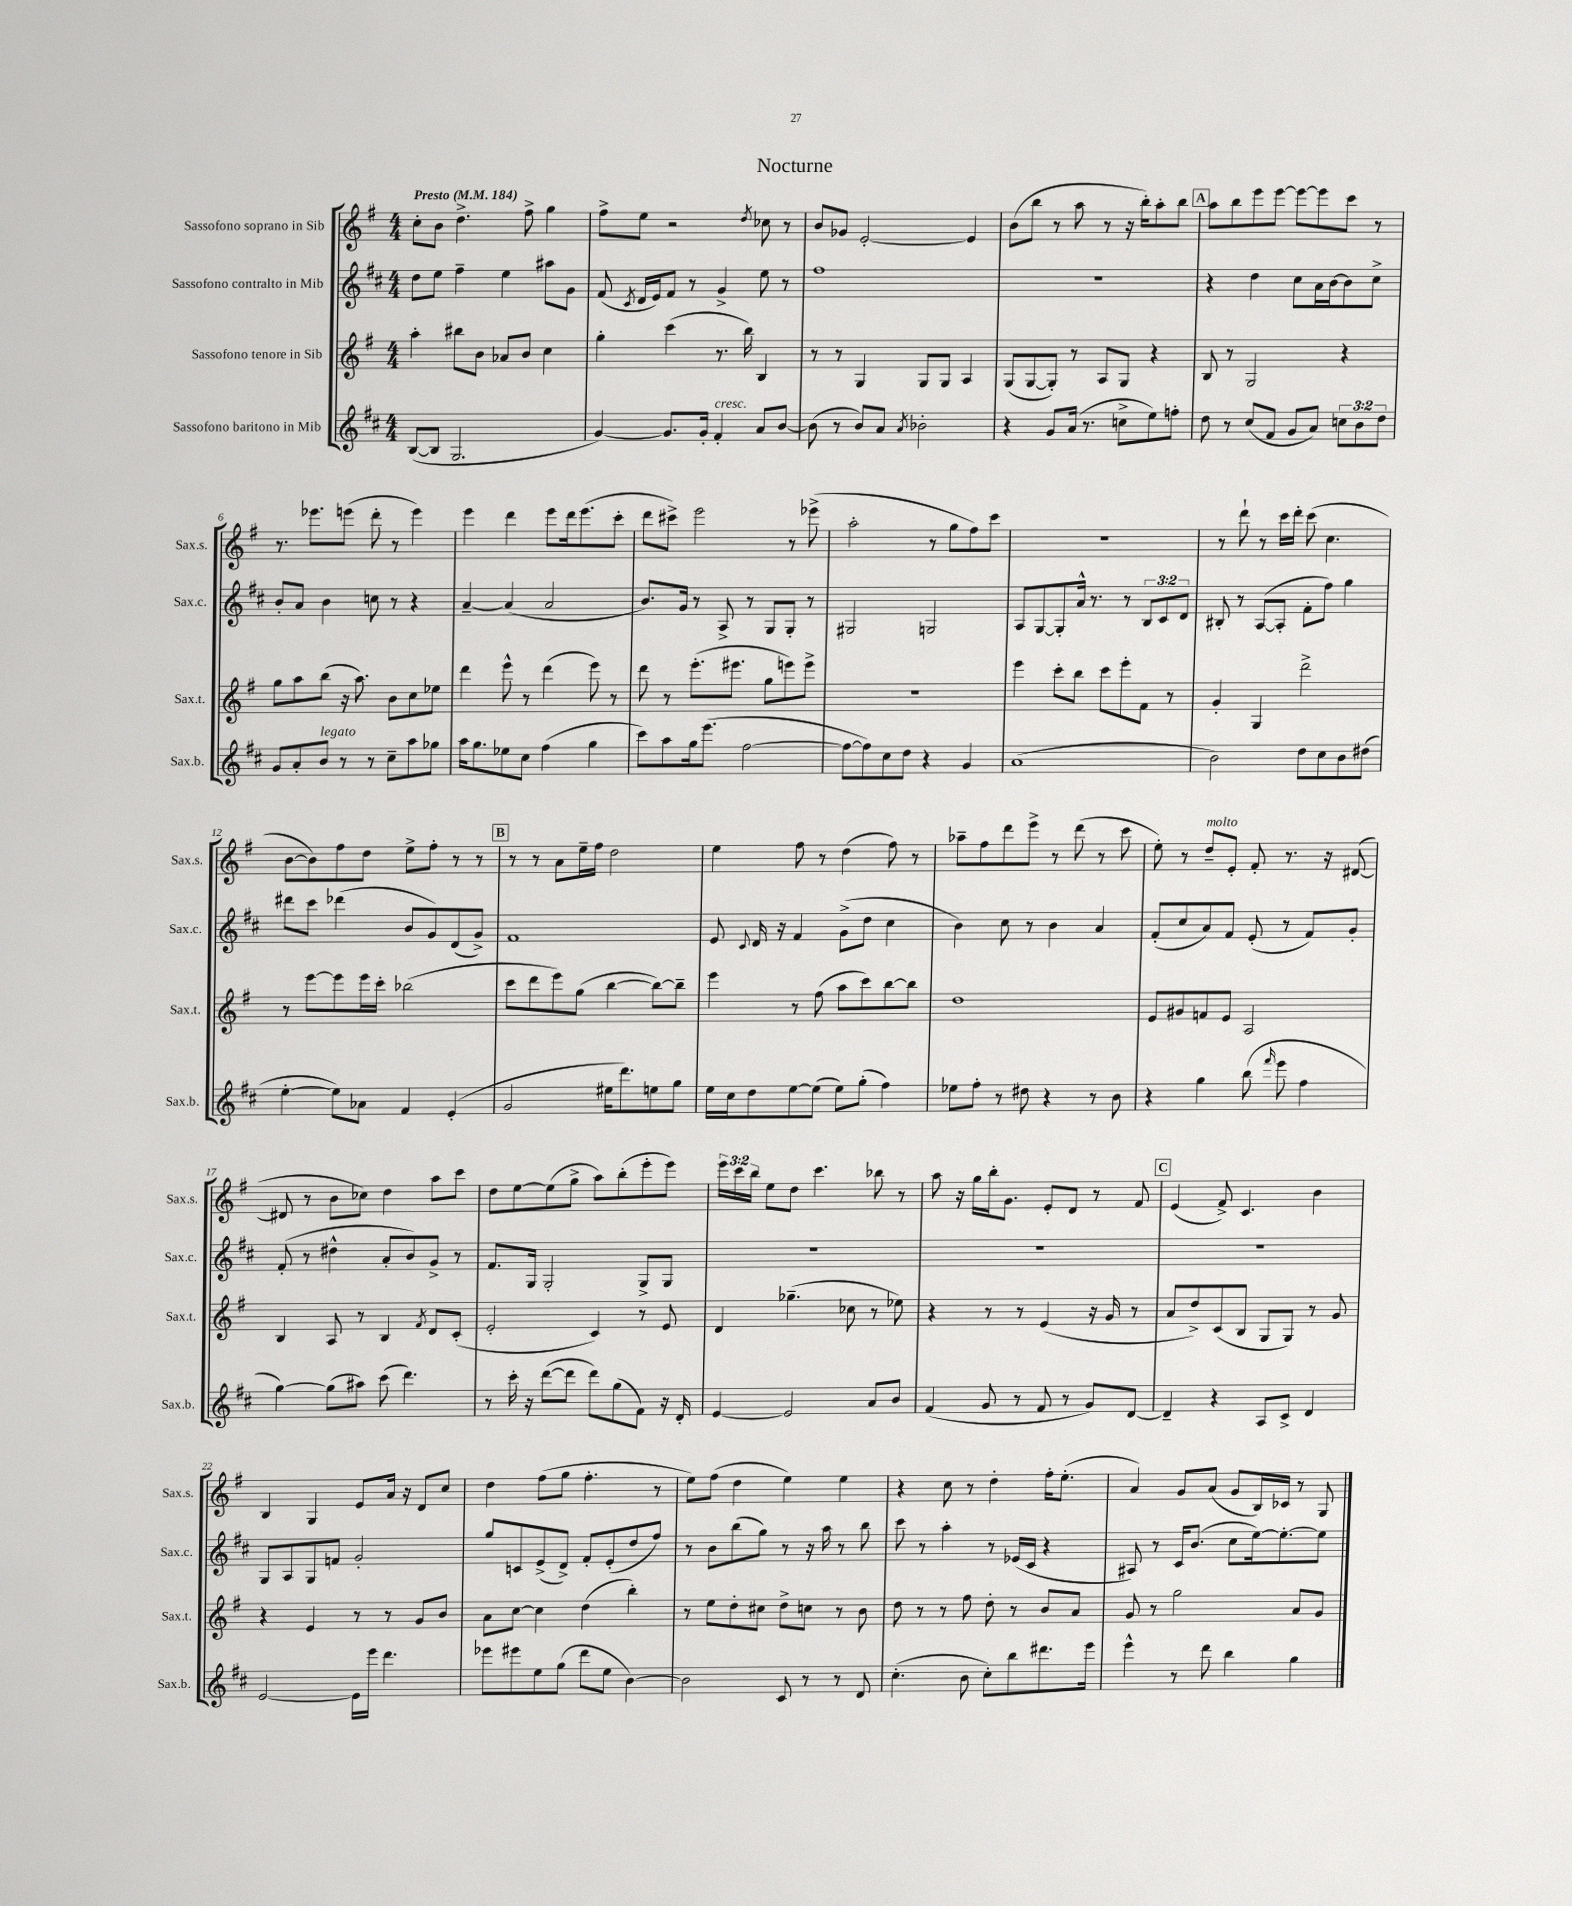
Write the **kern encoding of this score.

**kern	**kern	**kern	**kern
*part4	*part3	*part2	*part1
*staff4	*staff3	*staff2	*staff1
*I"Sassofono baritono in Mib	*I"Sassofono tenore in Sib	*I"Sassofono contralto in Mib	*I"Sassofono soprano in Sib
*I'Sax.b.	*I'Sax.t.	*I'Sax.c.	*I'Sax.s.
*clefG2	*clefG2	*clefG2	*clefG2
*k[f#c#]	*k[f#]	*k[f#c#]	*k[f#]
*M4/4	*M4/4	*M4/4	*M4/4
*MM184	*MM184	*MM184	*MM184
=1	=1	=1	=1
!	!	!	!LO:TX:a:B:t=Presto
([8B/L	4aa'\	8dd\L	8cc'\L
8B/J]	.	8ee\J	8b\J
2.G/	8bb#X\L	4ff#~\	4.dd^\
.	8b\J	.	.
.	8a-X/L	4ee\	.
.	8b/J	.	8ff#^\
.	4cc\	8aa#X\L	4gg\
.	.	8g\J	.
=2	=2	=2	=2
[4g/)	4gg'\	(8f#/	8ff#^\L
.	.	8qc#/	.
.	.	16d/LL	8ee\J
.	.	16e/J)	.
8.g/L]	(4ccc\	8f#/J	2r
.	.	8r	.
16g'/Jk	.	.	.
!LO:TX:a:i:t=cresc.	!	!	!
4f#'/	8.r	4g^/	.
.	16bb\)	.	.
.	.	.	8qdd/
8a/L	4B/	8ee\	8cc-X\
[8b/J	.	8r	8r
=3	=3	=3	=3
(8b\]	8r	1ff#	8b/L
8r	8r	.	8g-X/J
8b/L)	4G/	.	[2e'/
8a/J	.	.	.
8qa/	.	.	.
2b-X'\	8G/L	.	.
.	8G/J	.	.
.	4A/	.	4e/]
=4	=4	=4	=4
4r	(8G/L	1r	(8b\L
.	[8G/	.	8bb\J
8g/L	8G'/J])	.	8r
(16a/Jk	8r	.	8aa\
8.r	.	.	.
.	8A/L	.	8r
8ccn^\L	8G/J	.	16r
.	.	.	16bb'\KL)
8ee\)	4r	.	8aa'\
8ffn'\J	.	.	8bb\J
!!LO:REH:place=s1:t=A
=5	=5	=5	=5
8dd\	8B/	4r	8aa\L
8r	8r	.	8bb\
(8cc#/L	2G/	4dd\	8eee\
8f#/J	.	.	[8eee\J
8g/L	.	8cc#\L	8eee\L_
8a/J)	.	16a\L	8eee\]
.	.	[16b\J	.
12ccn\L	4r	8b\]	8ccc\J
12b\	.	.	.
.	.	8cc#^\J	8r
12dd\J	.	.	.
!!LO:LB:g=z
=6	=6	=6	=6
8g/L	8gg\L	8b'/L	8.r
8a'/	8aa\	8a/J	.
.	.	.	8.eee-X\L
!LO:TX:a:i:t=legato	!	!	!
8b/J	(8bb\J	4b\	.
8r	16r	.	(8eeen\J
.	8.aa\)	.	.
8r	.	8ccn\	8ddd'\
8cc#~\L	8b\L	8r	8r
8aa\	8cc\	4r	4eee\)
8gg-X\J	8ee-X\J	.	.
=7	=7	=7	=7
16aa\KL	4ddd\	[4a~/	4eee\
8.gg\	.	.	.
8ee-X\	8eee^^\	(4a/]	4ddd\
8cc#\J	8r	.	.
(4ff#\	(4ddd\	2a/	8eee\L
.	.	.	16ddd\k
.	.	.	(8.eee\
4gg\	8eee\)	.	.
.	8r	.	8ccc'\J
=8	=8	=8	=8
8ccc#\L)	8ddd\	8.b/L)	8ddd\L
8aa\	8r	.	8ccc#X^\J)
.	.	16g/Jk	.
16gg\k	(8.eee'\L	8r	2eee\
(8.eee\J	.	.	.
.	.	8A^/	.
.	8.eee#X\J	.	.
[2ff#\	.	8r	.
.	8gg\L	8G/L	.
.	8eeen\)	8G'/J	8r
.	8eee^\J	8r	(8eee-X^\
=9	=9	=9	=9
8ff#\L_	1r	2G#X/	2aa'\
8ff#\])	.	.	.
8cc#\	.	.	.
8dd\J	.	.	.
4r	.	2Gn/	8r
.	.	.	8gg\L
4g/	.	.	8ff#\)
.	.	.	8ccc\J
=10	=10	=10	=10
(1a	4eee\	8A/L	1r
.	.	[8G/	.
.	8ccc'\L	8G'/]	.
.	8bb\J	16a^^/Jk	.
.	.	8.r	.
.	8ccc\L	.	.
.	8eee'\	8r	.
.	8f#\J	12B/L	.
.	.	12c#/	.
.	8r	.	.
.	.	12d/J	.
=11	=11	=11	=11
2b\)	4g'/	8B#X'/	8r
.	.	8r	8ddd`\
.	4G/	([8A/L	8r
.	.	8A'/J]	16ccc\LL
.	.	.	16ddd'\JJ
8dd\L	2ddd^\	8f#'\L	(8ccc\
8cc#\	.	8ff#\J)	4.cc\
8b\	.	4gg\	.
(8dd#X\J	.	.	.
!!LO:LB:g=z
=12	=12	=12	=12
[4ee'\	8r	8ddd#X\L	[8b\L
.	[8eee\L	8ccc#\J	8b\])
8ee\L])	8eee\]	(4ddd-X\	8ff#\
8a-X\J	16eee\L	.	8dd\J
.	16ccc'\JJ	.	.
4f#/	(2bb-X\	8b/L	8ee^\L
.	.	8g/)	8ff#'\J
(4e'/	.	(8d/	8r
.	.	8g^/J)	8r
!!LO:REH:place=s1:t=B
=13	=13	=13	=13
2g/	8ccc\L	1f#	8r
.	8ddd\	.	8r
.	8eee\)	.	8a\L
.	(8gg\J	.	16ee~\L
.	.	.	16ff#\JJ
16ee#X\KL	[4bb\	.	2dd\
8.ddd\)	.	.	.
8een\	8bb\L_)	.	.
8gg\J	8bb~\J]	.	.
=14	=14	=14	=14
16ee\LL	4eee\	8e/	4ee\
16cc#\J	.	.	.
.	.	8qqc#/	.
8dd\	.	16d/	.
.	.	16r	.
[8ee\	8r	4f#/	8ff#\
(8ee\J]	(8ff#\	.	8r
8ee\L)	8aa\L	(8g^\L	(4dd\
(8gg'\J	8ccc\)	8dd\J	.
4ff#\)	[8bb\	4cc#\	8ff#\)
.	8bb\J]	.	8r
=15	=15	=15	=15
8ee-X\L	1dd	4b\)	8aa-X~\L
8ff#'\J	.	.	8ff#\
8r	.	8cc#\	8ddd\
8dd#X\	.	8r	8eee^\J
4r	.	4b\	8r
.	.	.	(8ddd\
8r	.	4a/	8r
8b\	.	.	8ccc\
=16	=16	=16	=16
4r	8e/L	(8f#'/L	8ee'\)
.	8g#X/	8cc#/	8r
!	!	!	!LO:TX:a:i:t=molto
4gg\	8fn/	8a/)	8dd~/L
.	8e/J	8f#/J	8e'/J
(8bb\	2A/	(8e'/	8f#'/
16qqfff#/	.	.	.
8eee\	.	8r	8.r
4ff#\	.	8f#/L)	.
.	.	.	16r
.	.	8g'/J	([8d#X/
!!LO:LB:g=z
=17	=17	=17	=17
[4gg\)	4B/	(8f#'/	8d#X/]
.	.	8r	8r
(8gg\L]	8A/	4dd#X^^\	8b\L
8aa#X\J)	8r	.	8cc-X\J)
(8ccc#\	4B/	8a'/L	4dd\
4.ddd\)	.	8b/)	.
.	8qf#/	.	.
.	8d/L	8g^/J	8aa\L
.	(8c'/J	8r	8ccc\J
=18	=18	=18	=18
8r	2e'/	8.f#/L	8dd\L
16ccc#'\	.	.	[8ee\
16r	.	16G/Jk	.
([8ddd\L	.	2G'/	(8ee\]
8ddd\J]	.	.	8gg^\J
8ddd\L)	4c/)	.	8aa\L)
(8gg\	.	.	(8bb'\
8f#\J)	8r	8G^/L	8eee'\
16r	8e/	8G/J	8eee\J)
16d'/	.	.	.
=19	=19	=19	=19
[4e/	4d/	1r	24eee\LL
.	.	.	24ccc\
.	.	.	24bb\JJ
.	.	.	8ee\L
2e/]	(4.gg-X~\	.	8dd\J
.	.	.	4.ccc\
.	8cc-X\	.	.
8a/L	8r	.	8bb-X\
8b/J	8ee-X\)	.	8r
=20	=20	=20	=20
(4f#/	4r	1r	8aa\
.	.	.	16r
.	.	.	16gg\LL
8g/	8r	.	16bb'\J
.	.	.	8.g\J
8r	8r	.	.
8f#/	(4e/	.	8e'/L
8r	.	.	8d/J
8g/L)	16r	.	8r
.	16g/	.	.
[8d/J	8r	.	8f#/
!!LO:REH:place=s1:t=C
=21	=21	=21	=21
4d~/]	8a/L	1r	(4e/
.	8dd^/)	.	.
4r	(8c/	.	8f#^/)
.	8B/J	.	4.c/
8A/L	8G/L	.	.
8c#^/J	8G/J)	.	.
4d/	8r	.	4b\
.	8g/	.	.
!!LO:LB:g=z
=22	=22	=22	=22
[2e/	4r	8G/L	4B/
.	.	8A/	.
.	4e/	8G/	4G/
.	.	8fn/J	.
16e\LL]	8r	2g'/	8e/L
16eee\JJ	.	.	.
4.ddd\	8r	.	16a/Jk
.	.	.	16r
.	8g/L	.	8d/L
.	8b/J	.	8cc/J
=23	=23	=23	=23
8eee-X\L	8a\L	8gg/L	4dd\
8eee#X\	[8cc\J	8cn/	.
8ee\	4cc\]	(8e^/	(8ff#\L
(8gg\J	.	8d^/J)	8gg\J
8ddd\L	(4dd\	8f#'/L	4.ff#'\
8ee\J	.	(8e'/	.
[4b\)	4bb'\)	8dd/	.
.	.	8ff#/J)	8r
=24	=24	=24	=24
2b\]	8r	8r	8ee\L)
.	8ee\L	8b\L	(8ff#\J
.	8dd'\	(8bb\	4dd\
.	8cc#X\J	8gg\J)	.
8c#/	8dd^\L	8r	4ee\)
8r	8ccn\J	16r	.
.	.	16aa\	.
8r	8r	8r	4ee\
8d/	8b\	8bb\	.
=25	=25	=25	=25
(4.cc#'\	8dd\	8ccc#\	4r
.	8r	8r	.
.	8r	4aa'\	8cc\
8b\	8ff#\	.	8r
8cc#'\L)	8dd'\	8r	4dd'\
8bb\	8r	(16e-X/LL	.
.	.	16c#/JJ	.
8.ddd#X\	8b/L	4r	16ff#'\KL
.	.	.	(8.ee'\J
.	8a/J	.	.
16eee\Jk	.	.	.
=26	=26	=26	=26
4eee^^\	8g/	8A#X/)	4a/)
.	8r	8r	.
8r	2gg\	16c#/KL	8g/L
.	.	(8.b/J	.
8ddd\	.	.	(8a/J
4bb\	.	8cc#\L	8g/L
.	.	[16ee\k)	16B/L)
.	.	8.ee'\_	16c-X/JJ
4gg\	8a/L	.	8r
.	8g/J	8ee\J]	8G/
==	==	==	==
*-	*-	*-	*-
